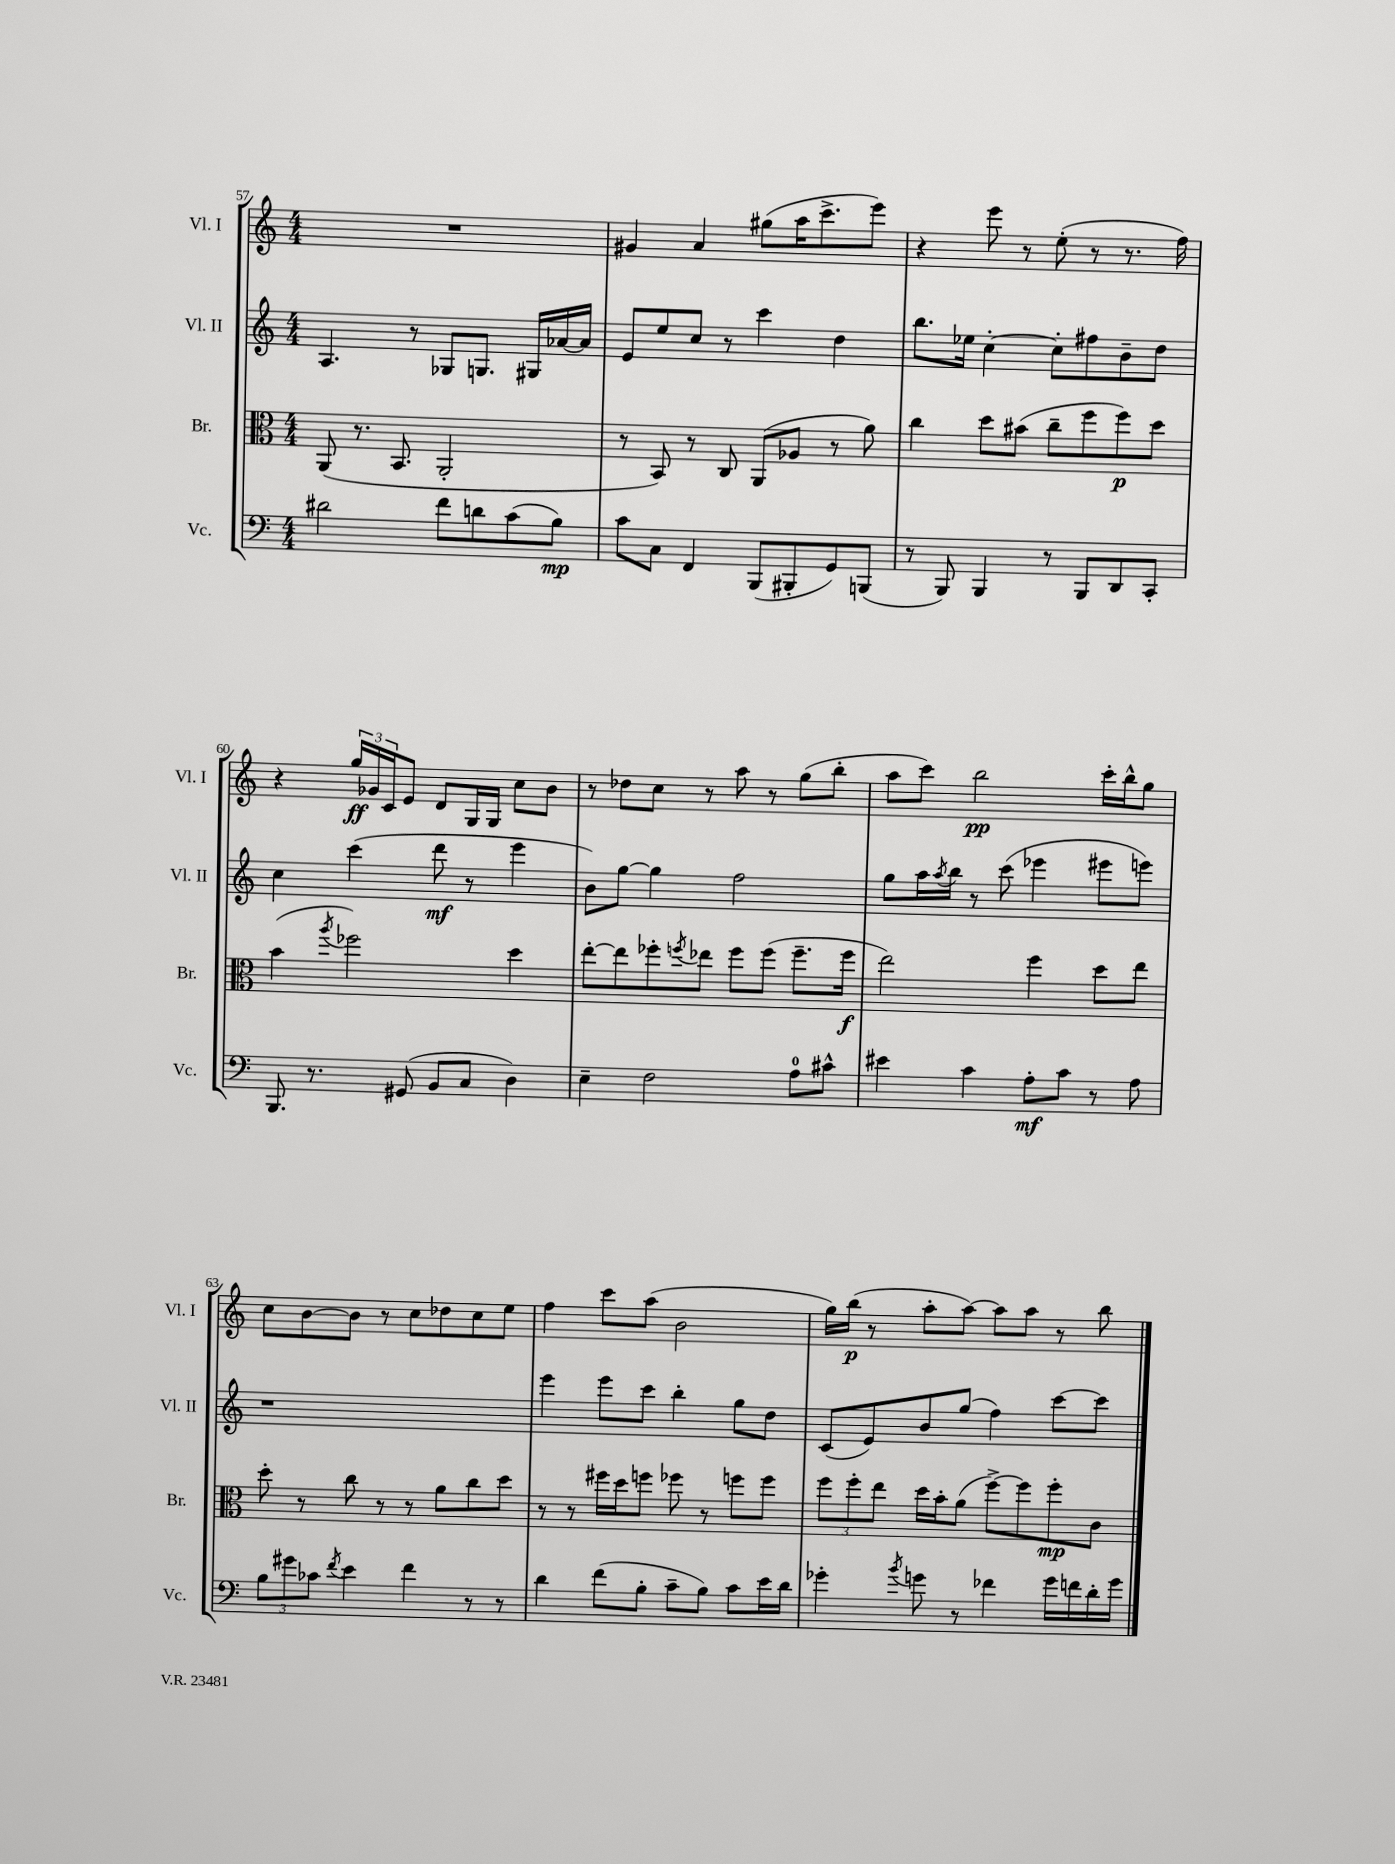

**kern	**kern	**kern	**kern
*staff4	*staff3	*staff2	*staff1
*clefF4	*clefC3	*clefG2	*clefG2
*k[]	*k[]	*k[]	*k[]
*M4/4	*M4/4	*M4/4	*M4/4
2d#	(8AA	4.A	1r
.	8.r	.	.
.	8.BB	.	.
.	.	8r	.
8f	2AA'	8G-	.
8d	.	8.G	.
(8c	.	.	.
.	.	16G#	.
8B)	.	[16a-	.
.	.	16a-]	.
=	=	=	=
8c	8r	8e	4g#
8C	8BB)	8ee	.
4FF	8r	8cc	4a
.	8C	8r	.
(8BBB	(8AA	4ccc	(8gg#
8BBB#'	8A-	.	16aa
.	.	.	8.ccc^
8GG)	8r	4dd	.
(8BBB	8a)	.	8eee)
=	=	=	=
8r	4cc	8.bb	4r
8BBB)	.	.	.
.	.	16ee-	.
4BBB	8dd	[4cc'	8eee
.	(8b#	.	8r
8r	8cc~	8cc']	(8ee'
8BBB	8ff	8ff#	8r
8DD	8ff)	8b~	8.r
8CC'	8dd	8dd	.
.	.	.	16ff)
=	=	=	=
8.BBB	(4b	4cc	4r
8.r	.	.	.
.	8qaa	.	.
.	2ff-)	(4ccc	24gg
.	.	.	24g-
.	.	.	24c
(8GG#	.	.	8e
8BB	.	8ddd	8d
8C	.	8r	16G
.	.	.	16G
4D)	4dd	4eee	8cc
.	.	.	8b
=	=	=	=
4E~	[8ee'	8b)	8r
.	8ee]	[8gg	8dd-
2F	8ff-'	4gg]	8cc
.	8qff	.	.
.	8ee-	.	8r
.	8ff	2ff	8aa
.	(8ff	.	8r
8A	8.ff~	.	(8gg
8c#^^	.	.	8bb'
.	16ff	.	.
=	=	=	=
4e#	2ee)	8gg	8aa
.	.	16aa	8ccc)
.	.	8qaa	.
.	.	16bb	.
4c	.	8r	2bb
.	.	(8ccc	.
8A'	4ff	4eee-	.
8c	.	.	.
8r	8dd	8eee#	16ccc'
.	.	.	16bb^^
8A	8ee	8eee)	8gg
=	=	=	=
12B	8dd'	1r	8cc
12g#	.	.	.
.	8r	.	[8b
12c-	.	.	.
8qf	.	.	.
4e	8cc	.	8b]
.	8r	.	8r
4f	8r	.	8cc
.	8a	.	8dd-
8r	8cc	.	8cc
8r	8dd	.	8ee
=	=	=	=
4d	8r	4eee	4ff
.	8r	.	.
(8f	16ff#	8eee	8ccc
.	16dd	.	.
8B'	8ff	8ccc	(8aa
8c~	8ff-	4bb'	2b
8B)	8r	.	.
8c	8ff	8gg	.
16e	8ff	8dd	.
16d	.	.	.
=	=	=	=
4g-'	12ff	(8c	16gg)
.	.	.	(16bb
.	12ff'	.	.
.	.	8e)	8r
.	12ee	.	.
8qb	.	.	.
8g	16dd	8b	8aa'
.	16b'	.	.
8r	(8a	(8gg	[8aa)
4f-	[8ff^)	4ff)	8aa]
.	8ff]	.	8aa
16g	8ff'	[8ccc	8r
16f	.	.	.
16d'	8c	8ccc]	8bb
16g	.	.	.
==	==	==	==
*-	*-	*-	*-
